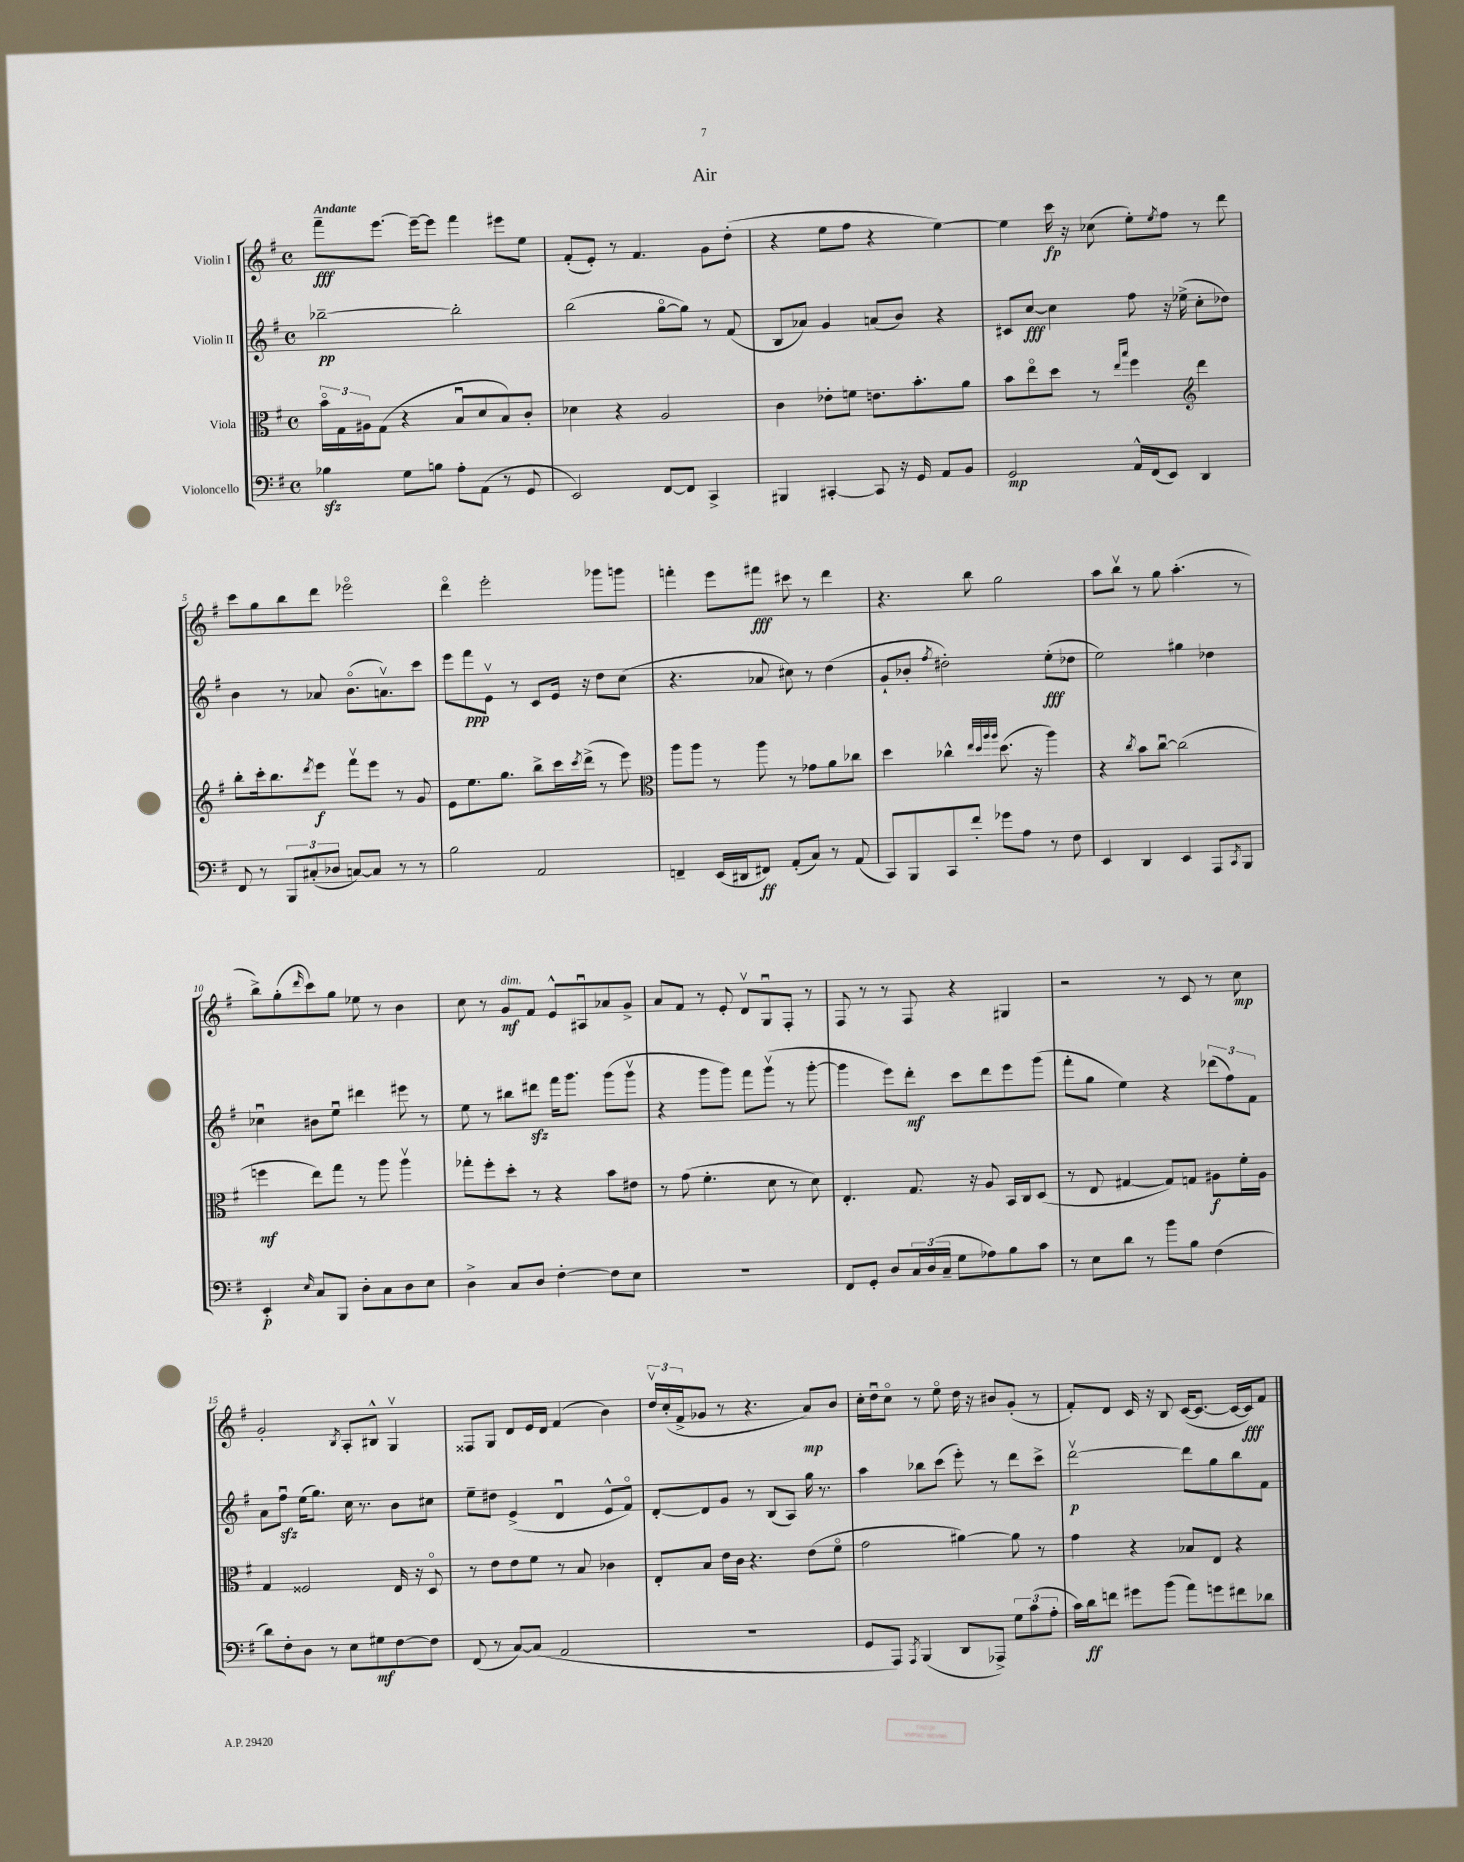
\header { title = "Air" }
<<
\new StaffGroup <<
\new Staff = "s0" \with { instrumentName = "Violin I" } {
    \clef treble \key g \major \defaultTimeSignature \time 4/4 \tempo "Andante"
    fis'''8--\fff e'''8.~ e'''16~-- e'''8 fis'''4 eis'''8 e''8 |
    fis'8-.( e'8-.) r8 fis'4. g'8 d''8-.( |
    r4 e''8 fis''8 r4 e''4~) |
    e''4 c'''16\fp r16 ces''8( e''8-.) \acciaccatura { e''8 } fis''8 r8 d'''8 |
    c'''8 g''8 b''8 d'''8 ees'''2\flageolet |
    d'''4\flageolet e'''2-. ges'''8 g'''8 |
    f'''4-. e'''8 fis'''8\fff cis'''8 r8 d'''4 |
    r4. b''8 g''2 |
    a''8 b''8\upbow r8 g''8 a''4.-.( r8 |
    b''8->) g''8-.( \grace { d'''16 } c'''8) g''8 ees''8 r8 b'4 |
    c''8 r8 g'8\mf^\markup { \italic "dim." } fis'8 e'8-^ ais8\downbow aes'8 g'8-> |
    a'8 fis'8 r8 e'8-. d'8\upbow g8\downbow fis8-. r8 |
    fis8 r8 r8 fis8 r4 gis4 |
    r2 r8 c'8 r8 c''8\mp |
    g'2-. \acciaccatura { b8 } a8-. bis8-^ g4\upbow |
    fisis8 g8 d'8 e'16 d'16 fis'4( b'4) |
    \tuplet 3/2 { d''16\upbow c''16-.( fis'16-> } ges'8 r8 r4. a'8\mp) b'8 |
    c''16-. d''16\downbow c''8\flageolet r8 e''8\flageolet d''16 r16 bis'8 g'8-.( r8 |
    fis'8-.) d'8 c'16 r16 b8 c'16~( c'8.~ c'16~ c'16\fff) fis'8 \bar "|." |
}
\new Staff = "s1" \with { instrumentName = "Violin II" } {
    \clef treble \key g \major \defaultTimeSignature \time 4/4
    bes''2~--\pp bes''2-. |
    b''2( g''8~\flageolet g''8) r8 fis'8( |
    b8 aes'8) g'4 a'8( b'8) r4 |
    cis'8 c''8~\fff c''4 fis''8 r16 ees''16->( c''8-. des''8) |
    b'4 r8 aes'8 b'8.\flageolet( a'8.\upbow) c'''8 |
    e'''8 fis'''8\ppp e'8\upbow r8 c'8 e'16 r16 d''8 c''8( |
    r4. aes'8 cis''8) r8 d''4( |
    g'8-! bes'8-. \acciaccatura { fis''8 } dis''2-.) e''8-.\fff( des''8 |
    e''2) gis''4 des''4 |
    ces''4\downbow bis'8 e''8\downbow dis'''4 eis'''8 r8 |
    e''8 r8 bis''8 dis'''8\sfz fis'''16 g'''8. g'''8( g'''8\upbow |
    r4 g'''8 g'''8) fis'''8 g'''8\upbow( r8 g'''8~-. |
    g'''4 e'''8) d'''8-.\mf c'''8 d'''8 e'''8 g'''8( |
    fis'''8-. g''8 e''4) r4 \tuplet 3/2 { des'''8( fis''8) fis'8 } |
    a'8 fis''8\downbow\sfz e''16( g''8.) c''16 r8. b'8 cis''8 |
    e''8-- dis''8 e'4->( d'4\downbow e'8-^ fis'8\flageolet) |
    d'8~-. d'8 g'8 r8 b8( a8) g''16 r8. |
    a''4 bes''8 c'''8( e'''8-.) r8 d'''8 c'''8-> |
    d'''2~\upbow\p d'''8 g''8 b''8 fis'8 \bar "|." |
}
\new Staff = "s2" \with { instrumentName = "Viola" } {
    \clef alto \key g \major \defaultTimeSignature \time 4/4
    \tuplet 3/2 { b'16\flageolet g16 ais16 } g8( r4 b8\downbow d'8 b8) c'8-. |
    des'4 r4 a2 |
    c'4 ees'8-. f'8 e'8. b'8.-. a'8 |
    b'8 e''8\flageolet d''8 r8 \grace { e''16 b''16 } fis''4 \clef treble d'''4 |
    b''8-. c'''16-. b''8. \acciaccatura { d'''8 } e'''8\f fis'''8\upbow e'''8 r8 g'8 |
    e'8 e''8. g''8. b''8-> c'''16 \acciaccatura { c'''8 } d'''16->( r8 e'''8) |
    \clef alto a''8 a''8 r8 a''8 r8 ges'8 a'8 ces''8 |
    d''4 ces''4-^ \grace { e''32 d''32 a''32 a''32 } d''8.( r16 a''4) |
    r4 \acciaccatura { c''8 } b'8 c''8~\downbow c''2( |
    f''4\mf e''8) g''8 r8 a''8 a''4\upbow |
    ges''8-. fis''8-. d''8-. r8 r4 b'8 eis'8 |
    r8 g'8( fis'4.-. d'8 r8 d'8) |
    e4.-. g8. r16 a8 b,16 c16 d8( |
    r8 e8 gis4~ gis8) g8 ais8\f fis'16-. ais16 |
    g4 fisis2 e16 r16 d8\flageolet |
    r8 e'8 e'8 fis'8 r8 b8 ces'4 |
    e8-. b8 e'16 c'16 r4. e'8( fis'8\flageolet |
    g'2 ais'4~) ais'8 r8 |
    g'4 r4 bes8 e8 r4 \bar "|." |
}
\new Staff = "s3" \with { instrumentName = "Violoncello" } {
    \clef bass \key g \major \defaultTimeSignature \time 4/4
    bes4\sfz g8 b8 a8-. a,8( r8 g,8 |
    e,2) fis,8~ fis,8 c,4-> |
    bis,,4 cis,4~-. cis,8 r16 g,16 a,8 b,8 |
    g,2\mp a,16-^ fis,16( e,8) d,4 |
    fis,8 r8 \tuplet 3/2 { b,,8 cis8-.( des8 } c8~) c8 r8 r8 |
    b2 a,2 |
    f,4-- e,16( dis,16 fis,8\ff) a,8-.( c8) r8 a,8( |
    c,8) b,,8 c,8 fis'8-. ges'8 a8 r8 fis8 |
    e,4 d,4 e,4 a,,8 \acciaccatura { c,8 } b,,8 |
    e,4-.\p \grace { e16 } c8 b,,8 d8-. c8 d8 e8 |
    d4-> c8 d8 fis4~-. fis8 e8 |
    R1 |
    fis,8 g,8-. d8 \tuplet 3/2 { c16 d16( c16-- } g8 aes8) b8 c'8 |
    r8 e8 d'8 r8 b'8 b8 fis4( |
    d'8) fis8-. d8 r8 e8 gis8\mf fis8~ fis8 |
    fis,8( r8 c8~) c8( a,2 |
    R1 |
    g,8 a,,8) \acciaccatura { a,,8 } b,,4( d,8 aes,,8->) \tuplet 3/2 { g8 c'8( a8-. } |
    c'16) d'16\ff f'8 gis'8 b'8( a'8) g'8 fis'8 des'8 \bar "|." |
}
>>
>>
